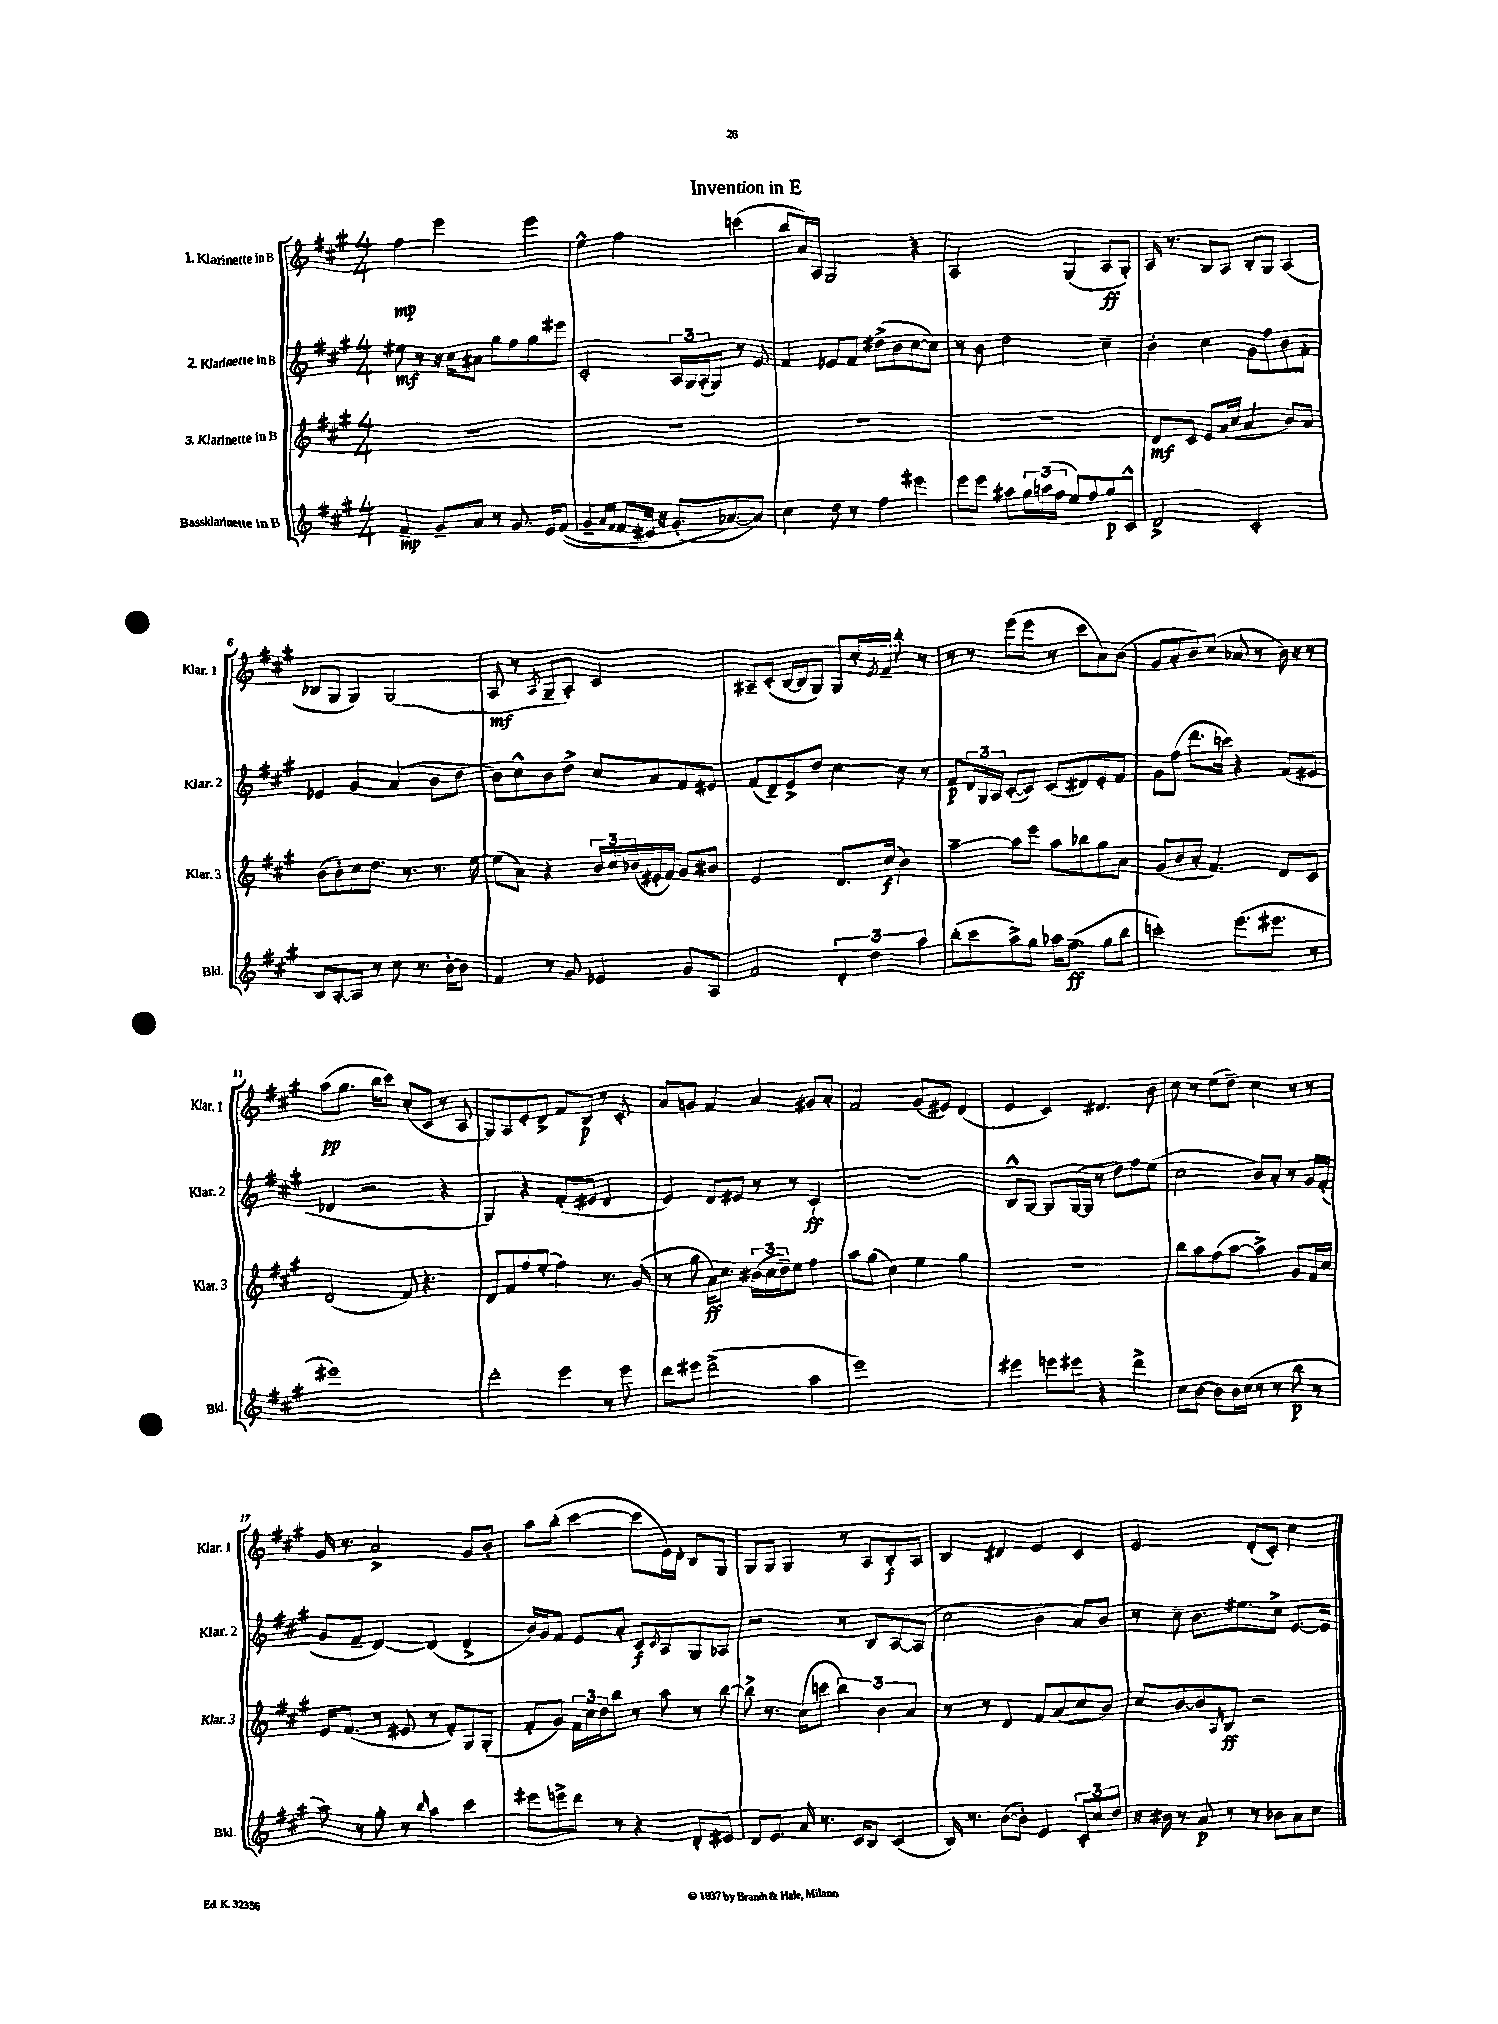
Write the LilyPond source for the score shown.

\header { title = "Invention in E" }
<<
\new StaffGroup <<
\new Staff = "s0" \with { instrumentName = "1. Klarinette in B" shortInstrumentName = "Klar. 1" } {
    \clef treble \key a \major \numericTimeSignature \time 4/4
    fis''4\mp e'''2 e'''4 |
    e''4-^ fis''2 c'''4( |
    b''8 a'16) a16 gis2 r4 |
    a2 gis4( a8\ff gis8-.) |
    a16 r8. b8 a8 b8-. gis8 a4( |
    bes8 gis8 gis4) gis2( |
    a8\mf r8 \acciaccatura { a8 } gis8-- a8-.) cis'2 |
    ais8-- cis'8-.( b16~ b16 gis8) gis8 cis''16-. \acciaccatura { e'8 } fis'16-- b''8-. r8 |
    r8 r8 e'''8( e'''8 r8 cis'''8 a'8) b'8( |
    gis'8 a'8-. b'8) cis''8( aes'8 r8 b'16) r16 r8 |
    a''8\pp( gis''8. b''16 cis'''8) cis''8-.( cis'8 r8 a8 |
    gis8) a8 e'8-. d'8-> fis'8 b8\p r8 cis'8-. |
    a'8 g'8 fis'4 a'4 gis'8 a'8-. |
    fis'2 gis'8( eis'8) d'4( |
    e'4 cis'4) dis'4. b'8 |
    cis''8 r8 e''8( d''8--) cis''4 r8 r8 |
    gis'16 r8. a'2-> gis'8 b'8-. |
    a''8 b''8-.( cis'''4~ cis'''8 e'16) d'16-. b8 gis8 |
    gis8 gis8 gis4 r8 a8 b8-.\f a8 |
    b4 dis'4 e'4 cis'4 |
    e'2 d'8-.( cis'8-.) cis''4 \bar "|." |
}
\new Staff = "s1" \with { instrumentName = "2. Klarinette in B" shortInstrumentName = "Klar. 2" } {
    \clef treble \key a \major \numericTimeSignature \time 4/4
    eis''8\mf r8 r16 cis''16 ais'8 gis''8 fis''8 gis''8 eis'''8 |
    cis'2-. \tuplet 3/2 { a16 gis16 a16-.( } gis8) r8 e'8 |
    fis'4 ees'8 fis'8 dis''8->( b'8 cis''8~ cis''8) |
    r8 b'8 d''2 cis''4-- |
    b'4-. cis''4 gis'8 fis''8 b'8 fis'8-. |
    ees'4 gis'4 a'4( b'8 d''8 |
    b'8) cis''8-^ b'8 d''8-> cis''8 a'8 fis'8 eis'8 |
    fis'8( d'8--) e'8-> d''8 cis''4~ cis''8 r8 |
    fis'8\p \tuplet 3/2 { d'16 gis16 a16 } cis'8~-.( cis'8) cis'8( dis'8) e'8-. fis'8 |
    gis'8 fis''8( d'''8. c'''16) r4 fis'8( eis'8 |
    des'4 r2 r4 |
    gis4) r4 fis'8-.( eis'8 d'4 |
    e'4) d'8 eis'8 r8 r8 cis'4-!\ff |
    R1 |
    b8-^ gis8~ gis8 gis16~( gis16 r8 d''8) fis''8 e''8( |
    cis''2 b'8) a'8-. r8 gis'16 fis'16-.( |
    gis'8 fis'8-- d'4~) d'4( d'4-> |
    b'16) gis'16 fis'8 e'8 a'8-. cis'8\f \acciaccatura { cis'8 } a8 gis8 aes8 |
    r2 r8 b8 a8~ a8( |
    cis''2 b'4 a'8) b'8 |
    r8 cis''8-- b'8. eis''8. cis''8-> e'8.~ e'16 \bar "|." |
}
\new Staff = "s2" \with { instrumentName = "3. Klarinette in B" shortInstrumentName = "Klar. 3" } {
    \clef treble \key a \major \numericTimeSignature \time 4/4
    R1 |
    R1 |
    R1 |
    R1 |
    d'8\mf cis'8 e'8 a'16( cis''16 a'4 b'8) a'8 |
    b'8( b'8-.) cis''8 d''8. r8. r8. e''16~ |
    e''8( a'8) r4 \tuplet 3/2 { b'16 cis''16 bes'16( } eis'16-. fis'16) gis'8 bis'8 |
    e'2 d'8. cis''16\f( b'4) |
    a''4~-- a''8 e'''8 a''8 bes''8 gis''8 a'8 |
    gis'8( b'8 a'8-. fis'4.) d'8 cis'8 |
    d'2( fis'8) r4. |
    d'8 fis'8 fis''8 e''8-.( fis''4) r8. gis'16( |
    r8 gis''8 a'16\ff) cis''8. \tuplet 3/2 { bis'16( cis''16 d''16--) } e''8 fis''4 |
    a''8 gis''8( cis''4) e''4 gis''4 |
    R1 |
    b''8 a''8 fis''8( a''8~ a''4->) gis'8 fis'16 cis''16 |
    e'16 fis'8.( r8 eis'8 r8 fis'8-.) gis8 gis8-.( |
    fis'8-. gis'8) \tuplet 3/2 { fis'16 cis''16 d''16 } b''8 r8 a''8 r8 b''8~ |
    b''8-> r8. cis''16( c'''8 \tuplet 3/2 { b''4) b'4 a'4 } |
    r8 r8 d'4 fis'8 a'8( cis''8 b'8) |
    cis''8 b'8~ b'8 \grace { a16 } b8\ff r2 \bar "|." |
}
\new Staff = "s3" \with { instrumentName = "Bassklarinette in B" shortInstrumentName = "Bkl." } {
    \clef treble \key a \major \numericTimeSignature \time 4/4
    fis'4--\mp gis'8-- a'8 r8 gis'8. e'16 fis'8(\( |
    gis'4-- \grace { a'16 fis'16 } fis'8 eis'16) r16 gis'8.-.( aes'8.~\) aes'8) |
    cis''4 d''8 r8 fis''4 eis'''4 |
    e'''8 e'''8 ais''8 \tuplet 3/2 { gis''16 a''16( fis''16 } e''8) fis''8 gis''8\p cis'8-^ |
    d'2-> cis'2-. |
    b8 a8~-. a8 r8 cis''8 r8. b'16~-. b'8 |
    fis'4 r8 gis'8 ees'4 gis'8 a8 |
    fis'2 \tuplet 3/2 { d'4-. d''4 a''4 } |
    b''8-.( cis'''8 a''8->) gis''8 aes''16 fis''8.--\ff( gis''8 b''8 |
    c'''2-.) e'''8.( eis'''8. r8 |
    eis'''1) |
    d'''2-. e'''4 r8 e'''8 |
    d'''8 eis'''8 d'''2->( a''4 |
    e'''1) |
    eis'''4 e'''8 eis'''8 r4 d'''4-> |
    cis''8 b'8~ b'8 b'16 cis''16( r8 r8 b''8\p r8 |
    a''8) r8 gis''8-. r8 \grace { b''16 } a''4 cis'''4 |
    eis'''8 e'''8-> d'''8 r8 r4 d'8-. eis'8 |
    d'8 e'8. a'16 r8. cis'16 b8 cis'4( |
    b16) r8. b'8~( b'8-.) e'4 \tuplet 3/2 { cis'8-. cis''8 d''8 } |
    r16 bis'16 r8 a'8\p r8 r8 bes'8 a'8 cis''8 \bar "|." |
}
>>
>>
